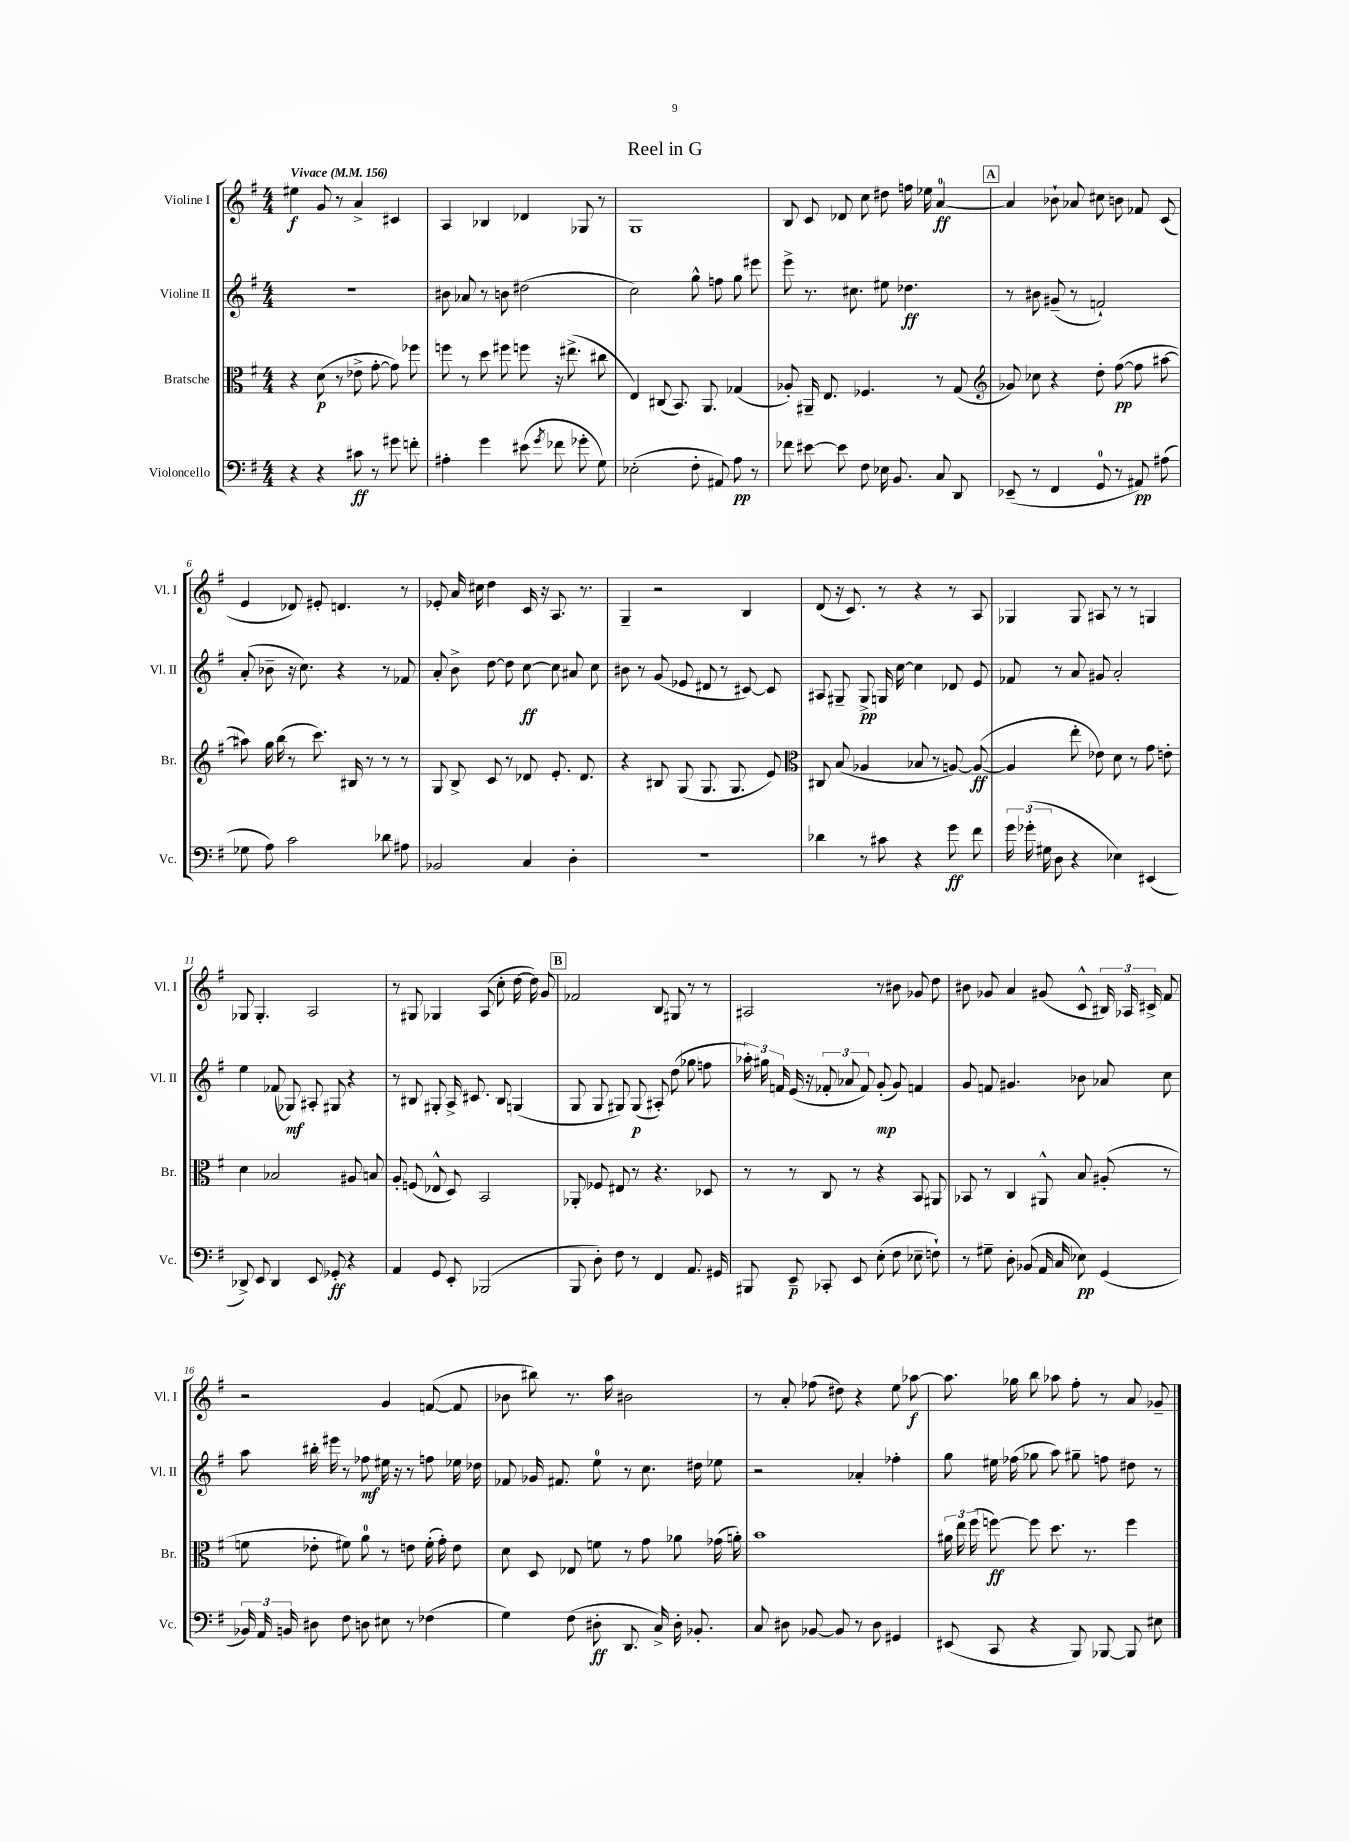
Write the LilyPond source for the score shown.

\header { title = "Reel in G" }
<<
\new StaffGroup <<
\new Staff = "s0" \with { instrumentName = "Violine I" shortInstrumentName = "Vl. I" } {
    \clef treble \key g \major \numericTimeSignature \time 4/4 \tempo "Vivace" 4 = 156
    \autoBeamOff eis''4\f g'8 r8 a'4-> cis'4 |
    a4 bes4 des'4 ges8 r8 |
    g1 |
    b8 c'8 des'8 c''8 dis''8 f''16 ees''16 a'4-0~\ff |
    \mark \markup { \box "A" } a'4 bes'8-! aes'8 cis''8 b'8 fes'8 c'8( |
    e'4 des'8) eis'8-. d'4. r8 |
    ees'8-. a'16 cis''16 d''4 c'16 r16 a8. r8. |
    g4-- r2 b4 |
    d'8( r16 c'8.) r8 r4 r8 a8 |
    ges4 ges8 ais8 r8 r8 g4 |
    ges8 ges4.-. a2 |
    r8 gis8 ges4 a8( c''8-. d''16~ d''16) g'8 |
    \mark \markup { \box "B" } fes'2 b8 gis8 r8 r8 |
    ais2 r8 bis'8 ges'8 d''8 |
    bis'8 ges'8 a'4 gis'8( c'8-^ \tuplet 3/2 { bis16) aes16 cis'16-> } fis'8 |
    r2 g'4 f'8~( f'8 |
    bes'8 bis''8) r8. a''16 bis'2 |
    r8 a'8-. fes''8( dis''8) r4 e''8 aes''8~\f |
    aes''8. ges''16 b''8 aes''8 fis''8-. r8 a'8 ges'8-- \bar "|." |
}
\new Staff = "s1" \with { instrumentName = "Violine II" shortInstrumentName = "Vl. II" } {
    \clef treble \key g \major \numericTimeSignature \time 4/4
    \autoBeamOff R1 |
    bis'8 aes'8 r8 b'8 dis''2( |
    c''2) g''8-^ f''8 g''8 eis'''8 |
    e'''8-> r8. cis''8. eis''8 des''4.\ff |
    \mark \markup { \box "A" } r8 bis'8 gis'8--( r8 f'2-!) |
    a'8-.( bes'8-- r16 c''8.) r4 r8 fes'8 |
    a'8-. b'8-> d''8~ d''8 c''8~\ff c''8 ais'8 c''8 |
    bis'8 r8 g'8( ees'8 dis'8 r8 cis'8~) cis'8 |
    ais8 gis8-- gis8->\pp g16 c''16~ c''4 des'8 e'8 |
    fes'8 r8 a'8 gis'8 a'2-. |
    e''4 fes'8( ges8\mf) ais8-. gis8 r4 |
    r8 bis8 gis8-. a16-> cis'8. bis8 g4( |
    \mark \markup { \box "B" } g8 g8 gis8) gis8\p( ais8-.) d''8( ges''8 f''8 |
    \tuplet 3/2 { aes''16-.) gis''16 f'16 } e'16( r16 \tuplet 3/2 { fes'8-. aes'8 fes'8) } g'8-.\mp( g'8) f'4 |
    g'8 f'8 gis'4. bes'8 aes'8 c''8 |
    a''8 bis''16-. eis'''16 r8 fes''8\mf eis''16 r16 r8 f''8 ees''16 des''16 |
    fes'8 ges'16 fis'8. e''8-0 r8 c''8. dis''16 ees''8 |
    r2 aes'4-. fes''4-. |
    g''8 eis''16 fes''16( ges''8 a''8) gis''8-- f''8 dis''8 r8 \bar "|." |
}
\new Staff = "s2" \with { instrumentName = "Bratsche" shortInstrumentName = "Br." } {
    \clef alto \key g \major \numericTimeSignature \time 4/4
    \autoBeamOff r4 d'8\p( r8 ees'8-> g'8~-. g'8) fes''8 |
    f''8 r8 d''8 fis''8 f''8 r16 eis''8.->( cis''8 |
    e4) cis8( b,8.) a,8. ges4( |
    aes8-.) ais,16-- e8. fes4. r8 g8( |
    \mark \markup { \box "A" } \clef treble ges'8) ces''8 r4 d''8-. fis''8~\pp( fis''8 ais''8~ |
    ais''8) g''16 b''16( r8 c'''8.) bis16 r8 r8 r8 |
    g8 b8-> c'8 r8 des'8 e'8.-. des'8. |
    r4 bis8 g8( g8. g8. e'8) |
    \clef alto cis8 b8( aes4 bes8 r8 a8~) a8~\ff( |
    a4 e''8-. ees'8) d'8 r8 g'8 e'8-. |
    d'4 bes2 ais8 b8 |
    a8-. f8( ees8-^ d8) b,2 |
    \mark \markup { \box "B" } aes,8-. fes8 eis8 r8 r4. des8 |
    r8 r8 c8 r8 r4 b,8 ais,8 |
    bes,8 r8 c4 ais,8-^ b8 ais8-.( r8 |
    f'8 ees'8-. fis'8) a'8-0 r8 e'8 fis'16-.( g'16-.) e'8 |
    d'8 d8 ees8 f'8 r8 g'8 aes'8 ges'16( a'16-.) |
    b'1 |
    \tuplet 3/2 { ais'16 e''16 fis''16( } f''8~\ff) f''8 d''8. r8. f''4 \bar "|." |
}
\new Staff = "s3" \with { instrumentName = "Violoncello" shortInstrumentName = "Vc." } {
    \clef bass \key g \major \numericTimeSignature \time 4/4
    \autoBeamOff r4 r4 cis'8\ff r8 gis'8 f'8-. |
    ais4-. g'4 eis'8( \acciaccatura { g'8 } fes'8 ges'8-. g8) |
    ees2-.( fis8-. ais,8) a8\pp r8 |
    fes'8 eis'8~ eis'8 fis8 ees16 b,8. c8 d,8 |
    \mark \markup { \box "A" } ees,8--( r8 fis,4 g,8-0 r8 ais,8\pp) ais8( |
    ges8 a8) c'2 des'8 ais8 |
    bes,2 c4 d4-. |
    R1 |
    des'4 r8 cis'8 r4 g'8\ff fis'8 |
    \tuplet 3/2 { g'16 ges'16-.( gis16 } d8 r4 ees4) eis,4( |
    des,8->) e,8 des,4 e,8 ges,8-.\ff r4 |
    a,4 g,8 e,8-. bes,,2( |
    \mark \markup { \box "B" } b,,8 d8-.) fis8 r8 fis,4 a,8. gis,16 |
    bis,,8 e,8--\p ces,8-. e,8 e8-.( fis8 ees8-- f8-!) |
    r8 gis8-- d8-. bes,8( a,16 c16 ees8\pp) g,4( |
    \tuplet 3/2 { bes,16) a,16 b,16 } dis8 fis8 d8 eis8 r8 fes4( |
    g4) fis8( dis8-.\ff d,8. c16->) dis16-. bes,8.-. |
    c8 dis8 bes,8~ bes,8 r8 dis8 gis,4 |
    eis,8( c,8 r4 b,,8) bes,,8~ bes,,8 eis8 \bar "|." |
}
>>
>>
